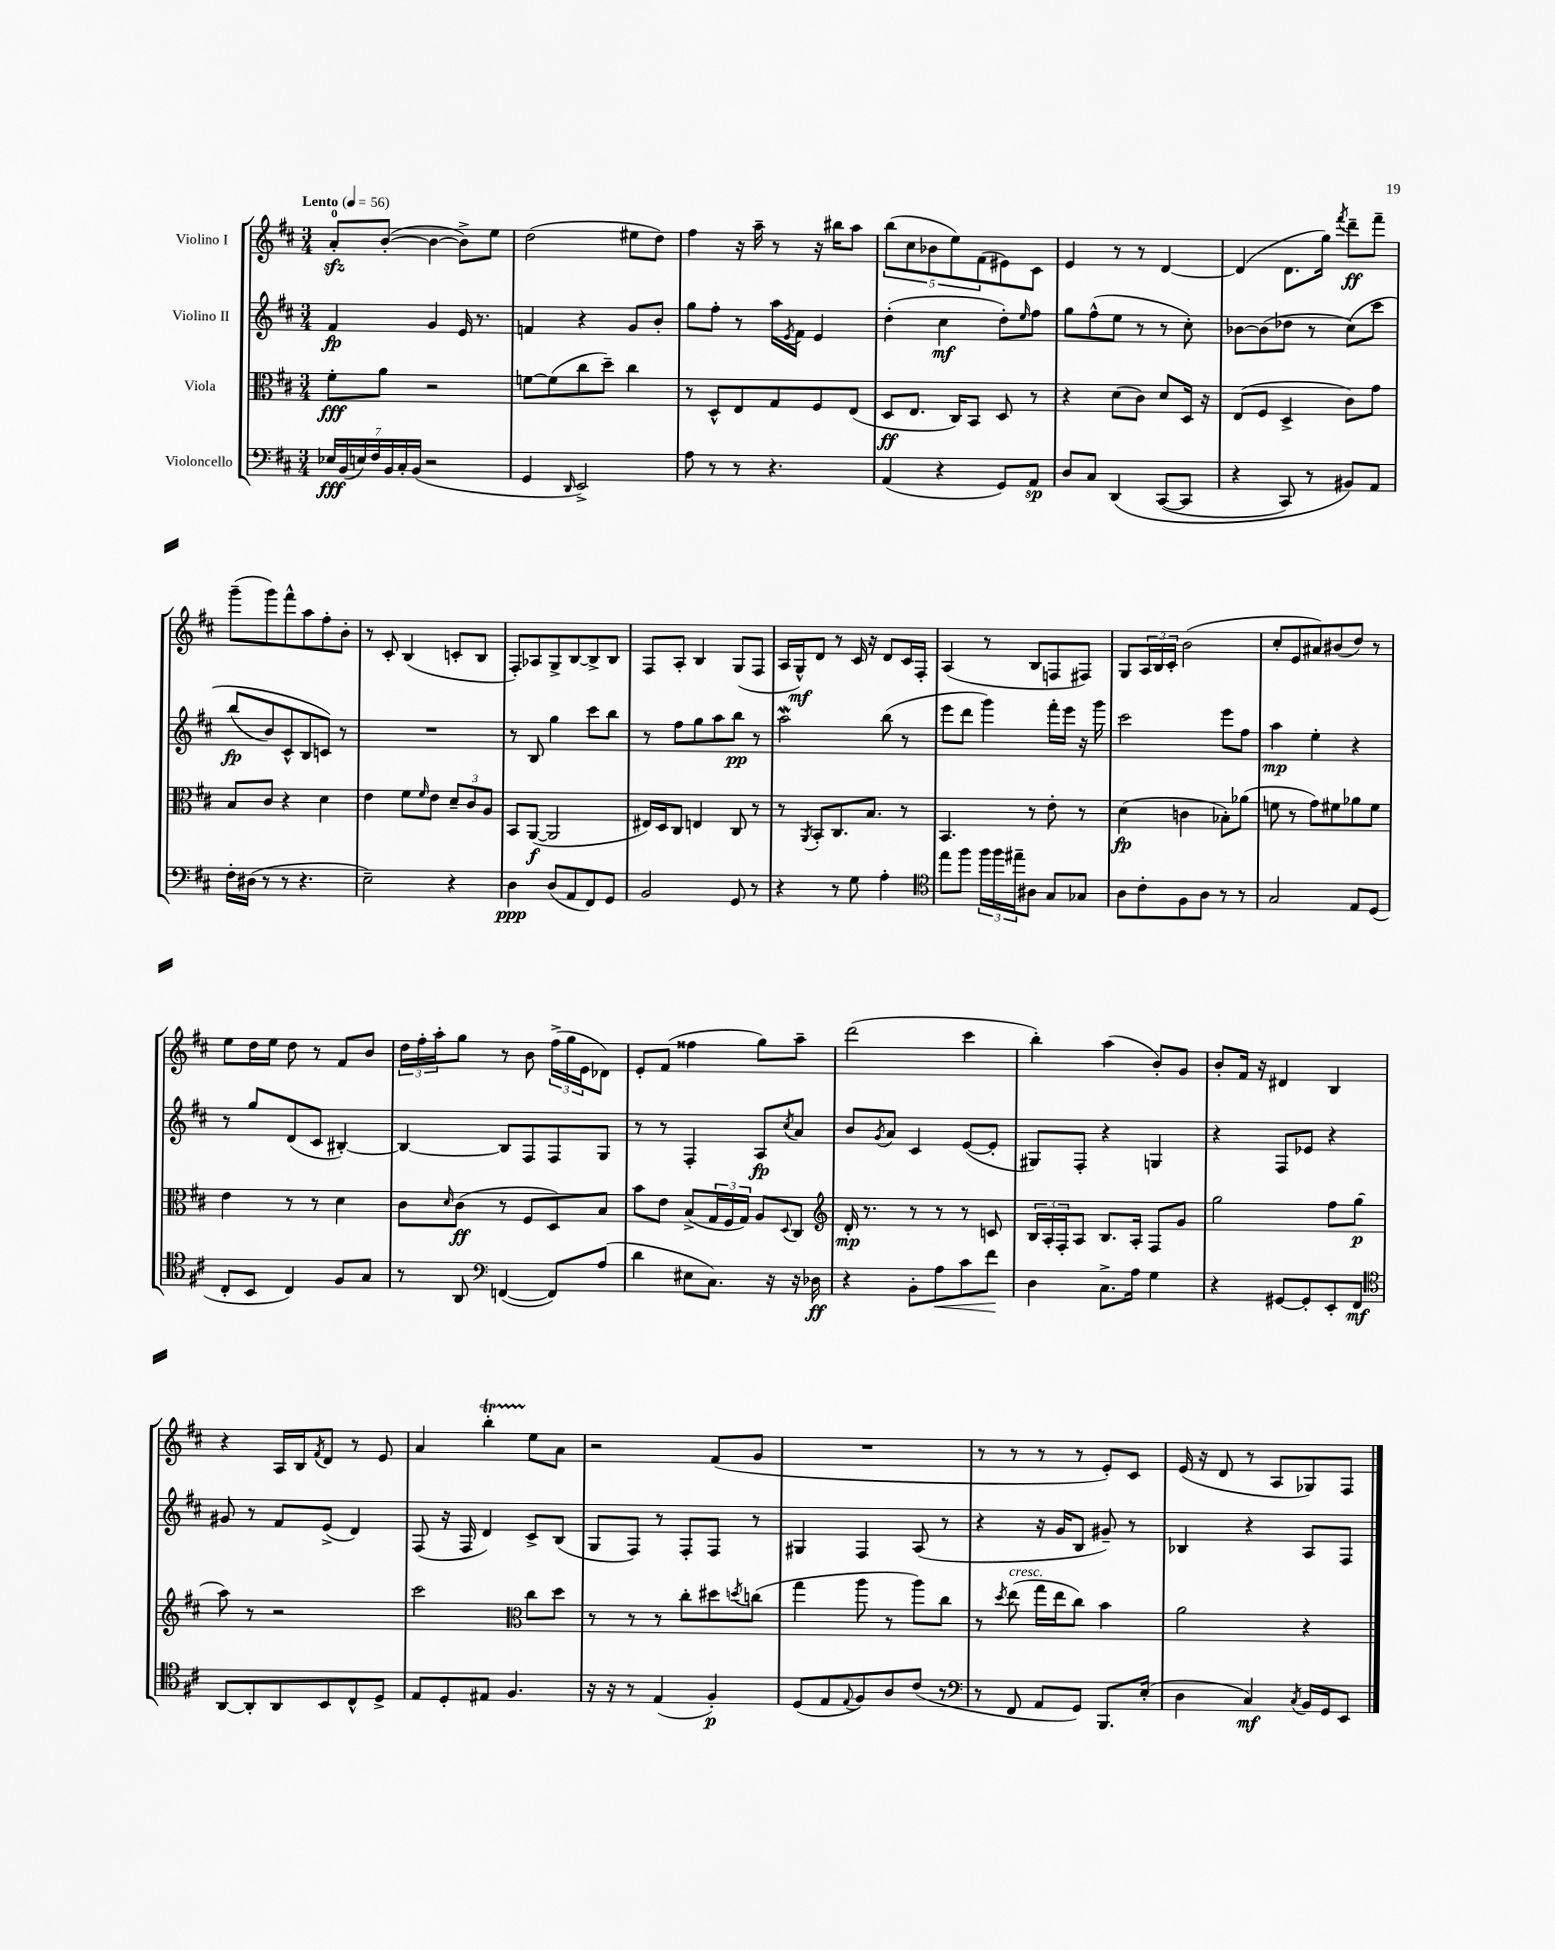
<<
\new StaffGroup <<
\new Staff = "s0" \with { instrumentName = "Violino I" } {
    \clef treble \key d \major \numericTimeSignature \time 3/4 \tempo "Lento" 4 = 56
    a'8-0-.\sfz b'8~-.( b'4~ b'8->) e''8 |
    d''2( eis''8 d''8) |
    fis''4 r16 a''16-- r8 r16 bis''16 a''8 |
    \tuplet 5/4 { b''8( cis''8 bes'8 e''8) fis'8( } eis'8) cis'8 |
    e'4 r8 r8 d'4~ |
    d'4( d'8. g''16) \acciaccatura { fis'''8 } d'''8--\ff fis'''8-- |
    g'''8--( g'''8) fis'''8-^ a''8 fis''8-. b'8-. |
    r8 cis'8-. b4( c'8-. b8 |
    fis8-.) aes8 g8-> b8~ b8-> b8 |
    fis8 a8-. b4 g8( fis8 |
    a16 g16-^\mf) d'8 r8 cis'16 r16 d'8 cis'16 fis16-. |
    a4( r8 b8 f8 fis8) |
    g8 \tuplet 3/2 { a16 b16 cis'16-. } b'2( |
    cis''8-. e'8 ais'8) bis'8( d''8) r8 |
    e''8 d''16 e''16 d''8 r8 fis'8 b'8 |
    \tuplet 3/2 { d''16 fis''16-. a''16-. } g''8 r8 b'8 \tuplet 3/2 { fis''16->( g''16 e'16 } des'8) |
    e'8-. fis'8( fisis''4 g''8) a''8-- |
    d'''2( cis'''4 |
    b''4-.) a''4( b'8-.) g'8 |
    b'8-. fis'16 r16 dis'4 b4 |
    r4 a16 b16 \acciaccatura { fis'8 } d'8 r8 e'8 |
    a'4 b''4-.\startTrillSpan e''8\stopTrillSpan a'8 |
    r2 fis'8( g'8 |
    R2. |
    r8 r8 r8 r8 e'8-.) cis'8 |
    e'16( r16 d'8 r8 a8 ges8) fis8 \bar "|." |
}
\new Staff = "s1" \with { instrumentName = "Violino II" } {
    \clef treble \key d \major \numericTimeSignature \time 3/4
    fis'4\fp g'4 e'16 r8. |
    f'4 r4 g'8 b'8-. |
    g''8 fis''8-. r8 a''16 \acciaccatura { e'8 } fis'16 e'4 |
    d''4-.( cis''4\mf d''8-.) \grace { e''16 } fis''8 |
    g''8 fis''8-^( e''8 r8 r8 cis''8-.) |
    bes'8~ bes'8( des''8 r8 cis''8)\( cis'''8 |
    b''8\fp( b'8) cis'8-^ b8 c'8\) r8 |
    R2. |
    r8 b8 g''4 cis'''8 b''8 |
    r8 fis''8 g''8 a''8 b''8\pp r8 |
    a''2\mordent b''8( r8 |
    e'''8 d'''8 g'''4) fis'''16-. e'''16 r16 g'''16 |
    cis'''2 e'''8 fis''8 |
    a''4\mp e''4-. r4 |
    r8 g''8 d'8( cis'8 bis4~-.) |
    bis4~ bis8 fis8 fis8 g8 |
    r8 r8 fis4-. a8\fp \acciaccatura { cis''8 } a'8 |
    b'8 \acciaccatura { g'8 } a'8 cis'4 e'8~( e'8-. |
    gis8) fis8-. r4 g4 |
    r4 fis8 ees'8 r4 |
    gis'8 r8 fis'8 e'8->( d'4) |
    fis8( r16 fis16 d'4) cis'8-> b8( |
    g8 fis8) r8 fis8-. fis8 r8 |
    gis4 fis4 a8( r8 |
    r4 r16 g'16 b8 gis'8--) r8 |
    bes4 r4 a8 fis8 \bar "|." |
}
\new Staff = "s2" \with { instrumentName = "Viola" } {
    \clef alto \key d \major \numericTimeSignature \time 3/4
    fis'8-.\fff a'8 r2 |
    f'8~ f'8( cis''8 d''8--) cis''4 |
    r8 d8-^ e8 g8 fis8 e8( |
    d8\ff e8. cis16) b,8 d8 r8 |
    r4 d'8( cis'8) d'8 d16 r16 |
    e8( fis8 d4-> cis'8) g'8 |
    b8 cis'8 r4 d'4 |
    e'4 fis'8 \grace { fis'16 } e'8 \tuplet 3/2 { d'8-- cis'8 a8 } |
    b,8 a,8~\f( a,2 |
    eis16) d16 cis8 e4 cis8 r8 |
    r8 \acciaccatura { a,8 } b,8-. cis8. b8. r8 |
    b,4. r8 e'8-. r8 |
    d'4\fp( c'4 bes8-.) aes'8( |
    f'8 r8 g'8) fis'8 aes'8 fis'8 |
    e'4 r8 r8 d'4 |
    cis'8 \grace { d'16 } cis'8\ff( r8 fis8 d8) b8 |
    b'8 e'8 b8->( \tuplet 3/2 { g16 fis16 g16) } a8 \appoggiatura { d8 } cis8 |
    \clef treble d'16-.\mp r8. r8 r8 r8 c'8 |
    \tuplet 3/2 { b16 a16-. fis16-. } a8 b8. a16-. fis8 g'8 |
    g''2 fis''8 g''8\p( |
    a''8) r8 r2 |
    cis'''2 \clef alto cis''8 d''8 |
    r8 r8 r8 cis''8-. dis''8 \acciaccatura { d''8 } c''8( |
    g''4 a''8 r8 a''8) cis''8 |
    r8 \acciaccatura { d''8 } e''8^\markup { \italic "cresc." }( g''16 e''16 cis''8) b'4 |
    a'2 r4 \bar "|." |
}
\new Staff = "s3" \with { instrumentName = "Violoncello" } {
    \clef bass \key d \major \numericTimeSignature \time 3/4
    \tuplet 7/4 { ees16\fff b,16( e16) fis16 b,16 cis16-. b,16( } r2 |
    g,4 \grace { d,16 } e,2->) |
    a8 r8 r8 r4. |
    a,4( r4 g,8) a,8\sp |
    d8 cis8 d,4\( cis,8~( cis,8 |
    r4 cis,8) r8 bis,8\) a,8 |
    fis16-. dis16( r8 r8 r4. |
    e2--) r4 |
    d4\ppp d8( a,8 fis,8) g,8 |
    b,2 g,8 r8 |
    r4 r8 g8 a4-. |
    \clef tenor e''8 fis''8 \tuplet 3/2 { fis''16 fis''16 eis''16-- } ais8 g8 ges8 |
    a8 cis'8-. fis8 a8 r8 r8 |
    g2 e8 d8( |
    cis8-. b,8 cis4) fis8 g8 |
    r8 a,8 \clef bass f,4~( f,8) a8( |
    d'4 eis8 cis8.) r16 r16 des16\ff |
    r4 b,8-. a8\< cis'8 fis'8\! |
    d4 cis8.-> a16 g4 |
    r4 gis,8~ gis,8-. e,8-. fis,8\mf |
    \clef tenor a,8~ a,8-. a,8 b,8 cis8-^ d8-> |
    e8 d8-. eis8 fis4. |
    r16 r16 r8 e4( fis4-.\p) |
    d8( e8 \appoggiatura { e8 } fis8) a8 cis'8( r8 |
    \clef bass r8 fis,8 a,8 g,8) b,,8. e16-.( |
    d4 cis4\mf) \acciaccatura { cis8 } b,16 g,16 e,8 \bar "|." |
}
>>
>>
\layout { \context { \Score \remove "Bar_number_engraver" } }
